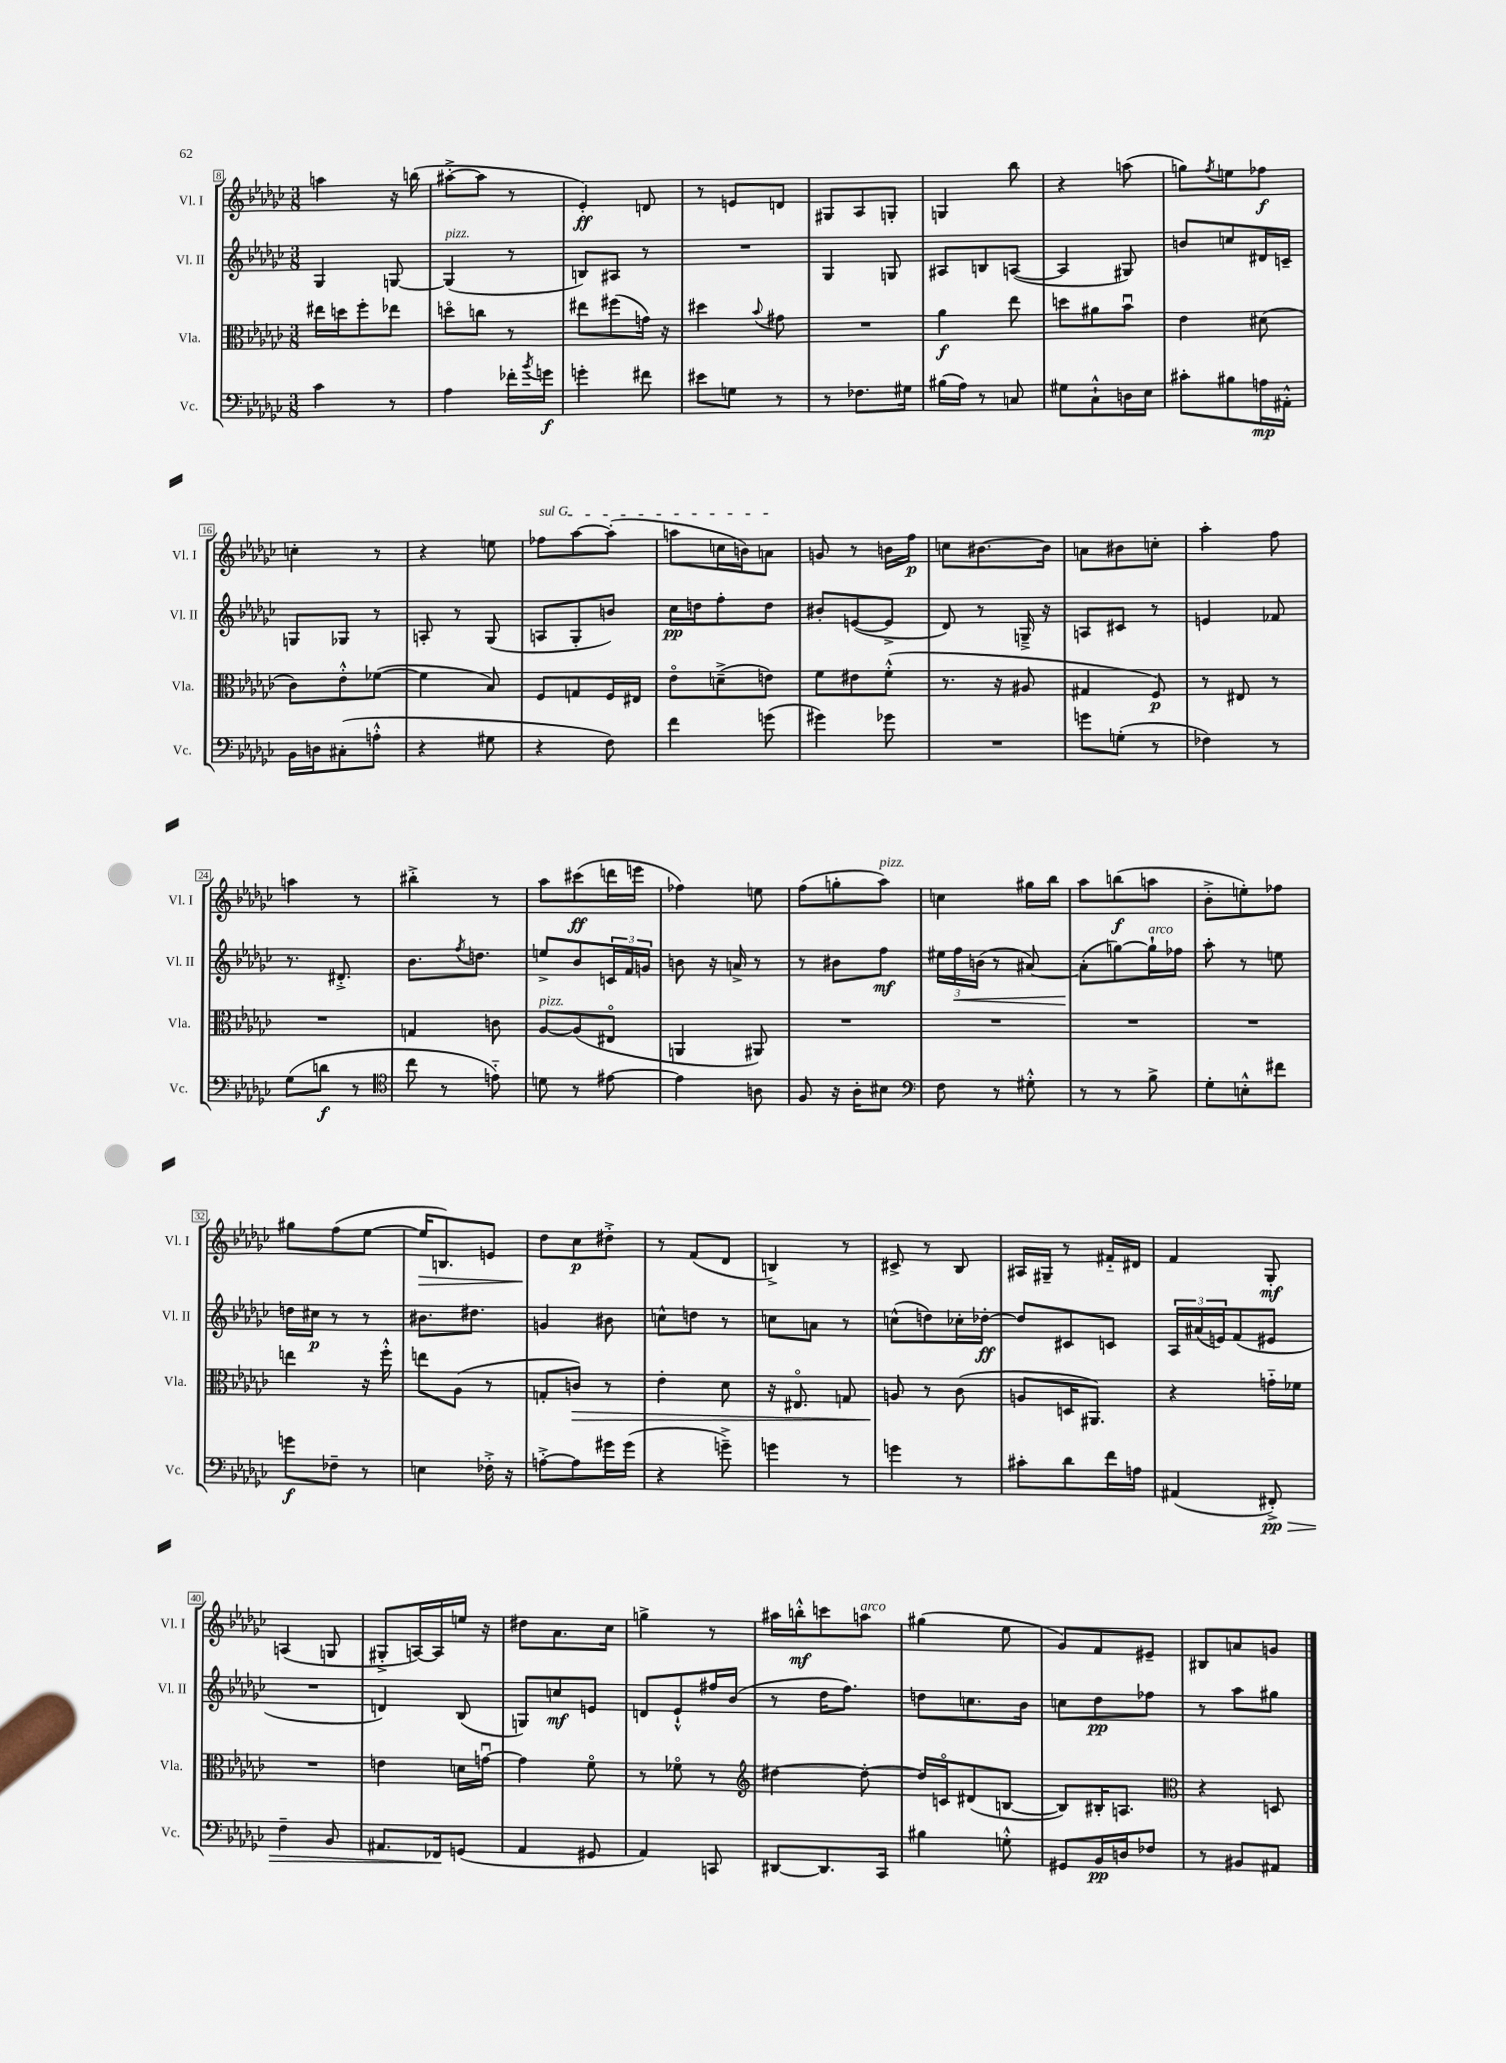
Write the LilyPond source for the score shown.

<<
\new StaffGroup <<
\new Staff = "s0" \with { instrumentName = "Vl. I" shortInstrumentName = "Vl. I" } {
    \clef treble \key ges \major \numericTimeSignature \time 3/8
    a''4 r16 b''16( |
    ais''8~-.-> ais''8 r8 |
    ees'4-.\ff) d'8 |
    r8 e'8 d'8 |
    gis8 aes8 g8-. |
    g4 bes''8 |
    r4 a''8( |
    g''8) \acciaccatura { f''8 } e''8 fes''8\f |
    c''4-. r8 |
    r4 e''8 |
    \once \override TextSpanner.bound-details.left.text = \markup { \italic "sul G" } fes''8\startTextSpan aes''8~ aes''8-.( |
    a''8 c''16 b'16) a'8\stopTextSpan |
    g'8 r8 b'16 f''16\p |
    c''8 bis'8.~ bis'16 |
    a'8 bis'8 c''8-. |
    aes''4-. f''8 |
    a''4 r8 |
    bis''4-.-> r8 |
    aes''8 cis'''8\ff( d'''16 e'''16 |
    fes''4) e''8 |
    f''8( g''8-. aes''8^\markup { \italic "pizz." }) |
    c''4 gis''16 bes''16 |
    aes''8 b''8\f( a''8 |
    bes'8-.-> e''8-.) fes''8 |
    gis''8 f''8( ees''8~ |
    ees''16\> b8.) e'8 |
    des''8\! ces''8\p dis''8-.-> |
    r8 f'8( des'8 |
    b4->) r8 |
    cis'8-> r8 bes8 |
    ais16 gis16-- r8 fis'16-_ dis'16 |
    f'4 ges8-.\mf |
    a4( g8 |
    gis8-.-> a16~) a16 e''16 r16 |
    dis''8 aes'8. ces''16 |
    g''4-> r8 |
    ais''16 b''16-.-^\mf c'''8 a''8^\markup { \italic "arco" } |
    gis''4( ees''8 |
    ges'8) f'8 eis'8-- |
    bis8 a'8 g'8 \bar "|." |
}
\new Staff = "s1" \with { instrumentName = "Vl. II" shortInstrumentName = "Vl. II" } {
    \clef treble \key ges \major \numericTimeSignature \time 3/8
    ges4 g8~ |
    g4^\markup { \italic "pizz." }( r8 |
    b8) ais8 r8 |
    R4. |
    ges4 g8 |
    ais8 b8 a8~( |
    a4 gis8) |
    b'8 c''8 dis'16 c'16-- |
    g8 ges8 r8 |
    a8-. r8 ges8( |
    a8 ges8-. b'8) |
    ces''16\pp d''16 f''8-. d''8 |
    bis'8-. e'8~( e'8-> |
    des'8) r8 g16---> r16 |
    a8 cis'8 r8 |
    e'4 fes'8 |
    r8. dis'8.-.-> |
    bes'8. \acciaccatura { f''8 } d''8. |
    e''8-> bes'8 \tuplet 3/2 { c'16 f'16 g'16 } |
    b'8 r16 a'16-> r8 |
    r8 bis'8 f''8\mf |
    \tuplet 3/2 { eis''16 f''16\< b'16( } r8 ais'8~) |
    ais'8-.\!( g''8~) g''16-!^\markup { \italic "arco" } fes''16 |
    aes''8-. r8 e''8 |
    d''16 cis''16\p r8 r8 |
    bis'8. dis''8. |
    g'4 bis'8 |
    c''8-^ d''8 r8 |
    c''8 a'8 r8 |
    c''8-^( d''8) ces''16-. des''16~-.\ff |
    des''8 cis'8 c'8 |
    \tuplet 3/2 { aes16 ais'16( e'16) } f'8( eis'8 |
    R4. |
    d'4) bes8( |
    g8) c''8\mf e'8 |
    d'8 ees'8-!-^ fis''16 bes'16( |
    r8 des''16 f''8.) |
    d''8 c''8. bes'16 |
    c''8 des''8\pp fes''8 |
    r8 aes''8 gis''8 \bar "|." |
}
\new Staff = "s2" \with { instrumentName = "Vla." shortInstrumentName = "Vla." } {
    \clef alto \key ges \major \numericTimeSignature \time 3/8
    eis''16 d''16 f''8-. ees''8 |
    d''8\flageolet c''8 r8 |
    eis''8 fis''8( g'16) r16 |
    dis''4 \appoggiatura { bes'8 } gis'8 |
    R4. |
    aes'4\f ees''8 |
    d''8 ais'8 bes'8\downbow |
    ees'4 dis'8( |
    ces'8) ees'8-.-^ fes'8~( |
    fes'4 bes8) |
    f8 g8 f16 eis16 |
    ees'8\flageolet d'8--->( e'8) |
    f'8 eis'8 f'8-.-^( |
    r8. r16 ais8 |
    gis4 f8\p) |
    r8 eis8 r8 |
    R4. |
    g4 c'8 |
    aes8~^\markup { \italic "pizz." } aes8( eis8\flageolet |
    a,4 ais,8) |
    R4. |
    R4. |
    R4. |
    R4. |
    e''4 r16 f''16-.-^ |
    e''8 aes8( r8 |
    g8-. c'8\>) r8 |
    ees'4-. des'8 |
    r16 eis8.\flageolet g8 |
    a8\! r8 ces'8( |
    a8 d16 ais,8.) |
    r4 g'16-_ fes'16 |
    R4. |
    e'4 d'16 g'16~\downbow |
    g'4 f'8\flageolet |
    r8 fes'8\flageolet r8 |
    \clef treble dis''4~ dis''8~-. |
    dis''16 c'16\flageolet dis'8( b8~ |
    b8) bis16-. a8. |
    \clef alto r4 d8 \bar "|." |
}
\new Staff = "s3" \with { instrumentName = "Vc." shortInstrumentName = "Vc." } {
    \clef bass \key ges \major \numericTimeSignature \time 3/8
    ces'4 r8 |
    aes4 fes'16-. \acciaccatura { bes'8 } g'16\f |
    g'4-. fis'8 |
    eis'8 g8 r8 |
    r8 fes8. gis16 |
    bis16( aes16) r8 c8 |
    gis8 ces8-!-^ d16 ees16 |
    cis'8-. bis8 a16\mp ais,16-.-^ |
    bes,16 d16 cis8-.( a8-.-^ |
    r4 gis8 |
    r4 f8) |
    f'4 g'8( |
    gis'4) ges'8 |
    R4. |
    g'8 g8-.( r8 |
    fes4) r8 |
    ges8( d'8\f r8 |
    \clef tenor ces''8 r8 e'8-_) |
    d'8 r8 eis'8~ |
    eis'4 a8 |
    f8 r16 aes16-. bis8 |
    \clef bass f8 r8 gis8-.-^ |
    r8 r8 bes8-> |
    ges8-. e8-.-^ fis'8 |
    g'8\f fes8-- r8 |
    e4 fes16-.-> r16 |
    a8~-.-> a8 gis'16 gis'16( |
    r4 g'8--->) |
    g'4 r8 |
    g'4 r8 |
    cis'8-. des'8 f'16 a16 |
    ais,4( fis,8-.->\pp\>) |
    f4-- bes,8 |
    ais,8. fes,16\! g,8( |
    aes,4 gis,8 |
    aes,4) c,8 |
    dis,8~ dis,8. ces,16 |
    bis4 g8-.-^ |
    gis,8 bes,16\pp d16 fes8 |
    r8 bis,8 ais,8 \bar "|." |
}
>>
>>
\layout { \context { \Score currentBarNumber = #8 \override BarNumber.stencil = #(make-stencil-boxer 0.1 0.3 ly:text-interface::print) } }
